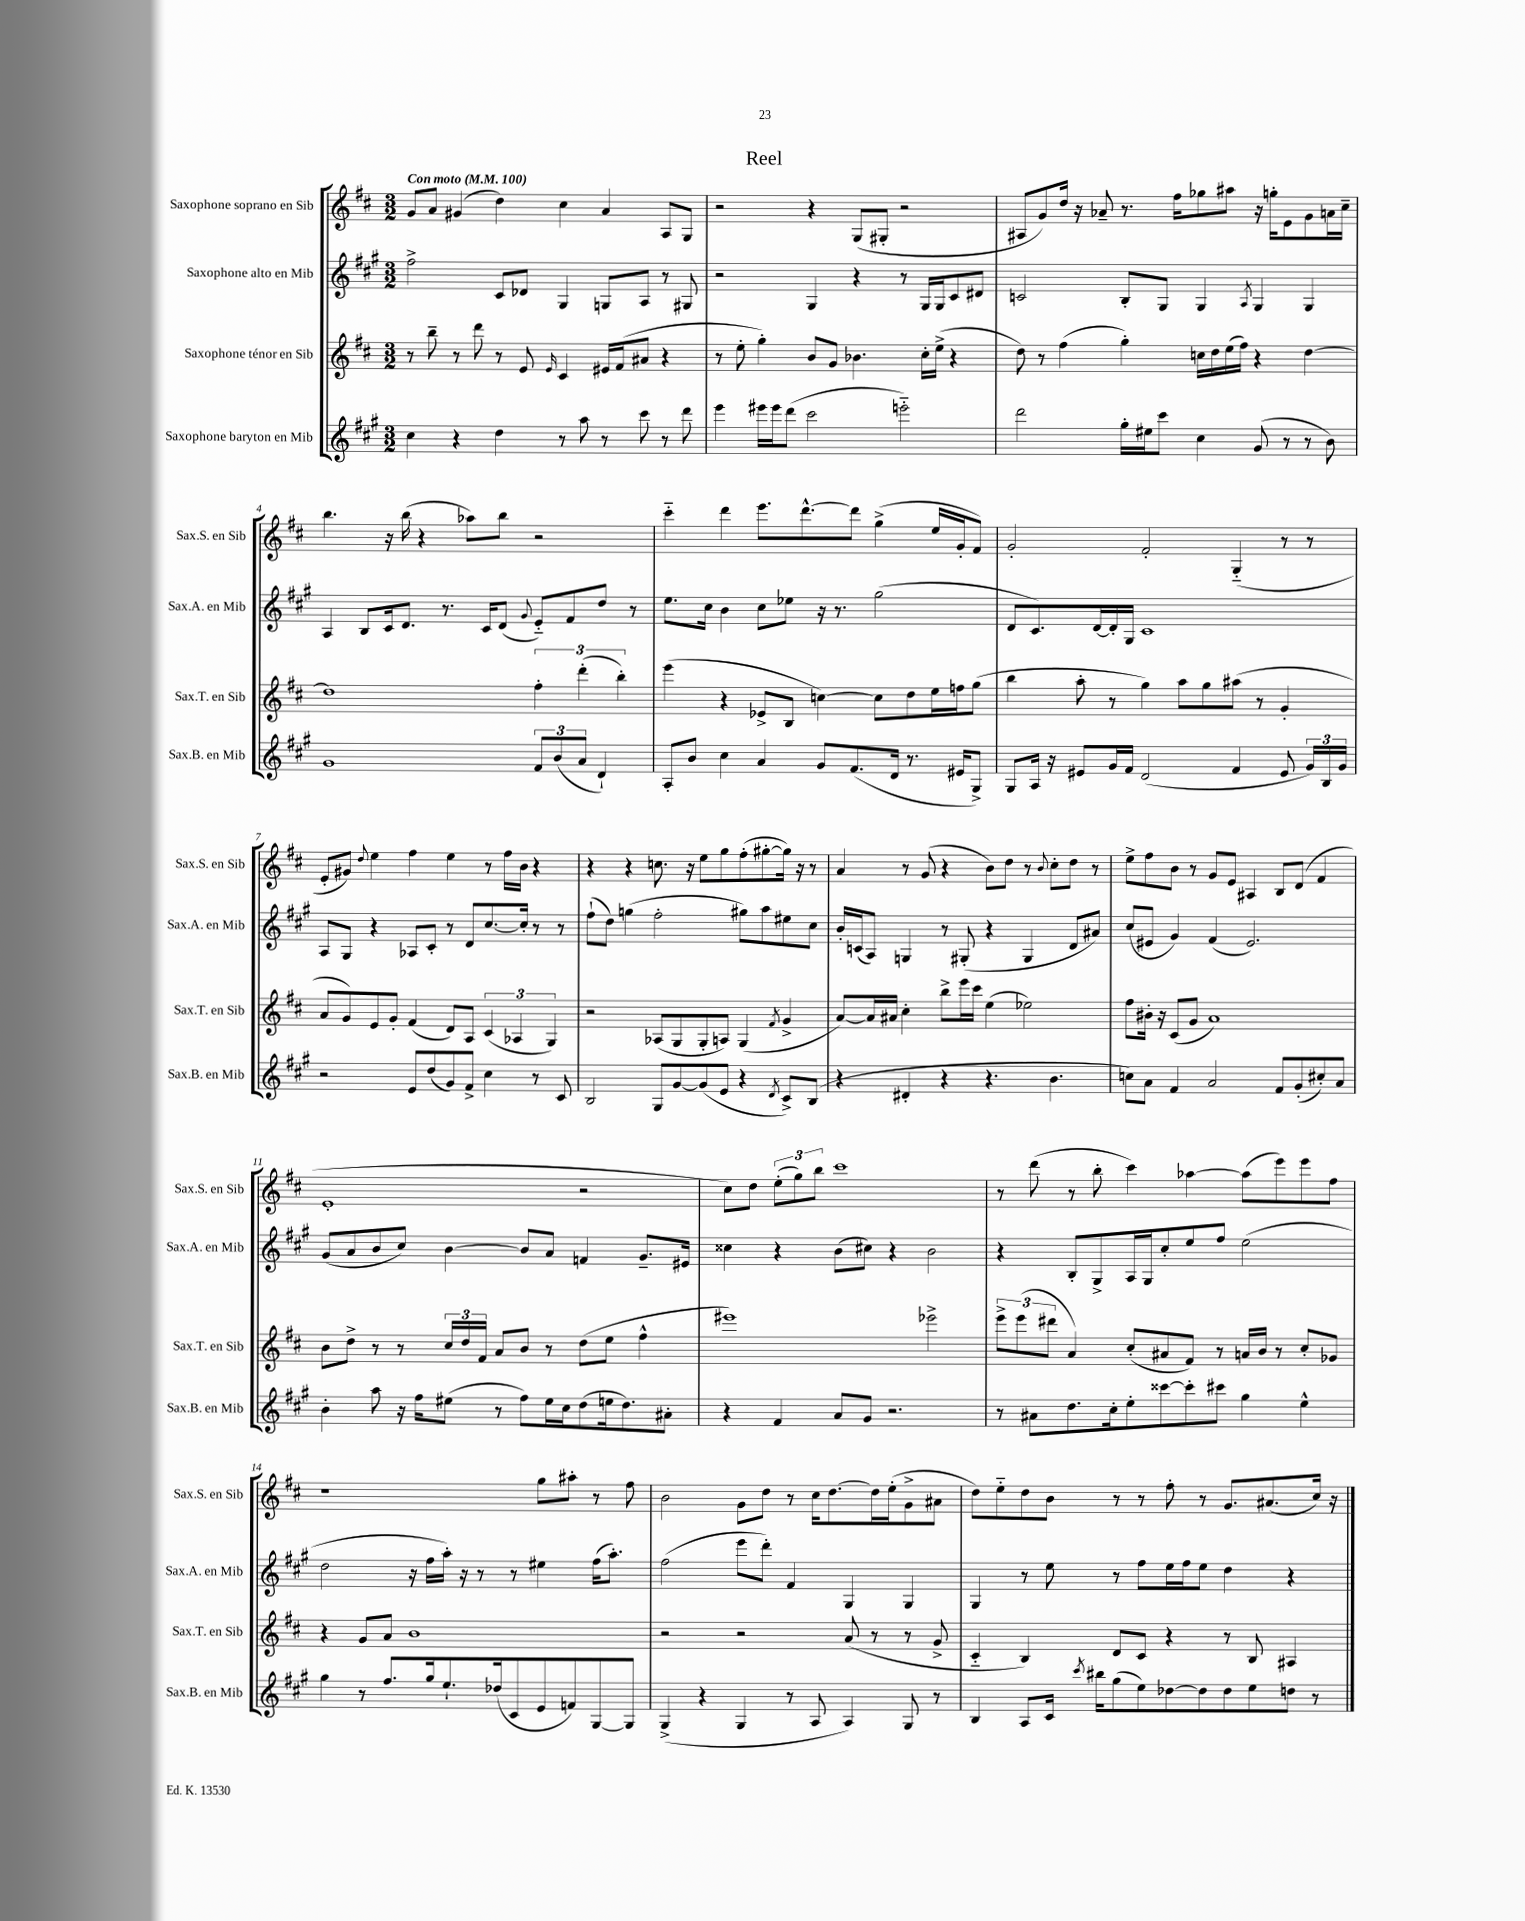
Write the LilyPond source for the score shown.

\header { title = "Reel" }
<<
\new StaffGroup <<
\new Staff = "s0" \with { instrumentName = "Saxophone soprano en Sib" shortInstrumentName = "Sax.S. en Sib" } {
    \clef treble \key d \major \numericTimeSignature \time 3/2 \tempo "Con moto" 4 = 100
    \autoBeamOff g'8[ a'8] gis'4( d''4) cis''4 a'4 a8[ g8] |
    r2 r4 g8[( gis8]-. r2 |
    ais8[ g'8) d''16] r16 aes'8-- r8. fis''16[ ges''8 ais''8] r16 g''16[-. e'8 g'8 a'16 cis''16]-- |
    b''4. r16 b''16( r4 aes''8[) b''8] r2 |
    cis'''4-_ d'''4 e'''8.[ d'''8.~-^ d'''8] g''4->( e''16[ g'16-. fis'8]) |
    g'2-. fis'2-. g4-_( r8 r8 |
    e'8[-. gis'8]) \appoggiatura { d''8 } e''4 fis''4 e''4 r8 fis''16[ b'16] r4 |
    r4 r4 c''8. r16 e''8[ g''8 fis''8-.( gis''8~-. gis''16]) r16 r8 |
    a'4 r8 g'8( r4 b'8[) d''8] r8 \appoggiatura { b'8 } cis''8[-. d''8] r8 |
    e''8[-> fis''8 b'8] r8 g'8[ e'8] ais4 b8[ d'8]( fis'4 |
    e'1-. r2 |
    cis''8[) d''8] \tuplet 3/2 { e''8[-.( g''8) b''8] } cis'''1 |
    r8 d'''8( r8 b''8-. cis'''4) aes''4~ aes''8[( e'''8) e'''8 fis''8] |
    r1 g''8[ ais''8]-. r8 fis''8 |
    b'2 g'8[ d''8] r8 cis''16[ d''8.~ d''16 e''16-.( g'8-> ais'8] |
    d''8[) e''8-_ d''8 b'8] r8 r8 fis''8-. r8 g'8.[ ais'8.( cis''16]) r16 \bar "|." |
}
\new Staff = "s1" \with { instrumentName = "Saxophone alto en Mib" shortInstrumentName = "Sax.A. en Mib" } {
    \clef treble \key a \major \numericTimeSignature \time 3/2
    \autoBeamOff fis''2-> cis'8[ des'8] gis4 g8[ a8] r8 gis8 |
    r2 gis4 r4 r8 gis16[ gis16 cis'8 dis'8] |
    c'2 b8[-. gis8] gis4 \acciaccatura { a8 } gis4 gis4 |
    a4 b8[ cis'16 d'8.] r8. cis'16[ d'8]( \appoggiatura { gis'8 } e'8[-_) fis'8 d''8] r8 |
    e''8.[ cis''16] b'4 cis''8[ ees''8] r16 r8. gis''2( |
    d'8[ cis'8.) d'16~ d'16-. gis16] cis'1 |
    a8[ gis8] r4 aes8[ cis'8]-. r8 d'8[ cis''8.~ cis''16]-. r8 r8 |
    fis''8[-!( d''8]) g''4( fis''2-. gis''8[) a''8 eis''8 cis''8] |
    b'16[-. c'16( a8]) g4 r8 gis8-.( r4 gis4 d'8[ ais'8]) |
    cis''8[( eis'8] gis'4) fis'4( eis'2.) |
    gis'8[( a'8 b'8 cis''8]) b'4~ b'8[ a'8] f'4 gis'8.[-- eis'16] |
    cisis''4 r4 b'8[( cis''8]) r4 b'2 |
    r4 b8[-. gis8-> a16 gis16 cis''8-. e''8 fis''8] e''2( |
    d''2 r16 fis''16[ a''16]-.) r16 r8 r8 eis''4 fis''16[( a''8.]-.) |
    fis''2( e'''8[ d'''8]-.) fis'4 gis4 gis4 |
    gis4 r8 e''8 r8 fis''8[ e''16 fis''16 e''8] d''4 r4 \bar "|." |
}
\new Staff = "s2" \with { instrumentName = "Saxophone ténor en Sib" shortInstrumentName = "Sax.T. en Sib" } {
    \clef treble \key d \major \numericTimeSignature \time 3/2
    \autoBeamOff r8 b''8-- r8 d'''8 r8 e'8 \grace { e'16 } cis'4 eis'16[ fis'16( ais'8] r4 |
    r8 e''8-. g''4-.) b'8[ g'8] bes'4. cis''16[-. e''16]->( r4 |
    d''8) r8 fis''4( g''4-.) c''16[ d''16 e''16( fis''16]) r4 d''4~ |
    d''1 \tuplet 3/2 { fis''4-. d'''4-.( b''4-.) } |
    e'''4( r4 ees'8[-> b8] c''4~) c''8[ d''8 e''16 f''16 g''8]( |
    b''4 a''8-. r8 g''4) a''8[ g''8 ais''8]( r8 g'4-. |
    a'8[ g'8) e'8 g'8]-. fis'4( d'8[) a8] \tuplet 3/2 { cis'4( aes4 g4) } |
    r2 aes8[( g8 g8-. a8]) g4( \acciaccatura { fis'8 } g'4-> |
    a'8[~) a'16 ais'16] cis''4-. b''8[-> e'''16 cis'''16] e''4( ees''2) |
    fis''8[ bis'16]-. r16 cis'8[( g'8] a'1) |
    b'8[ d''8]-> r8 r8 \tuplet 3/2 { cis''16[ d''16 fis'16] } a'8[ b'8] r8 d''8[( e''8] fis''4-^ |
    eis'''1) ees'''2-> |
    \tuplet 3/2 { e'''8[-> e'''8( dis'''8] } a'4) cis''8[-.( ais'8 fis'8]) r8 a'16[ b'16] r8 cis''8[-. ges'8] |
    r4 g'8[ a'8] b'1 |
    r2 r2 a'8( r8 r8 g'8-> |
    cis'4-_ b4) d'8[ cis'8] r4 r8 b8 ais4 \bar "|." |
}
\new Staff = "s3" \with { instrumentName = "Saxophone baryton en Mib" shortInstrumentName = "Sax.B. en Mib" } {
    \clef treble \key a \major \numericTimeSignature \time 3/2
    \autoBeamOff cis''4 r4 d''4 r8 a''8 r8 cis'''8 r8 d'''8 |
    e'''4 eis'''16[ eis'''16 d'''8]( cis'''2 e'''2-_) |
    d'''2 gis''16[-. eis''16 cis'''8] cis''4 gis'8( r8 r8 b'8) |
    gis'1 \tuplet 3/2 { fis'8[ b'8( a'8] } d'4-!) |
    a8[-. b'8] cis''4 a'4 gis'8[ fis'8.( d'16] r8. eis'16[ gis8]->) |
    gis8[ a16] r16 eis'8[ gis'16 fis'16] d'2( fis'4 eis'8 \tuplet 3/2 { gis'16[) b16 gis'16] } |
    r2 e'8[ d''8( gis'8) fis'8]-> cis''4 r8 cis'8 |
    b2 gis8[ gis'8~ gis'8( e'8] r4 \acciaccatura { d'8 } cis'8[->) b8]( |
    r4 dis'4-. r4 r4. b'4. |
    c''8[) a'8] fis'4 a'2 fis'8[ gis'8-.( cis''8-.) a'8] |
    b'4-. a''8 r16 fis''16[ eis''8]( r8 fis''8[) eis''16 cis''16 d''8( e''16 d''8.) ais'8]-. |
    r4 fis'4 a'8[ gis'8] r2. |
    r8 ais'8[ d''8. cis''16-. e''8-. cisis'''8~ cisis'''8-. cis'''8] gis''4 e''4-^ |
    gis''4 r8 fis''8.[ gis''16 e''8.-! des''16( cis'8 e'8 f'8) gis8~ gis8] |
    gis4->( r4 gis4 r8 a8 a4) gis8 r8 |
    b4 a8[ cis'16] \acciaccatura { cis'''8 } bis''16[ gis''8( e''8) des''8~ des''8 des''8 e''8 d''8] r8 \bar "|." |
}
>>
>>
